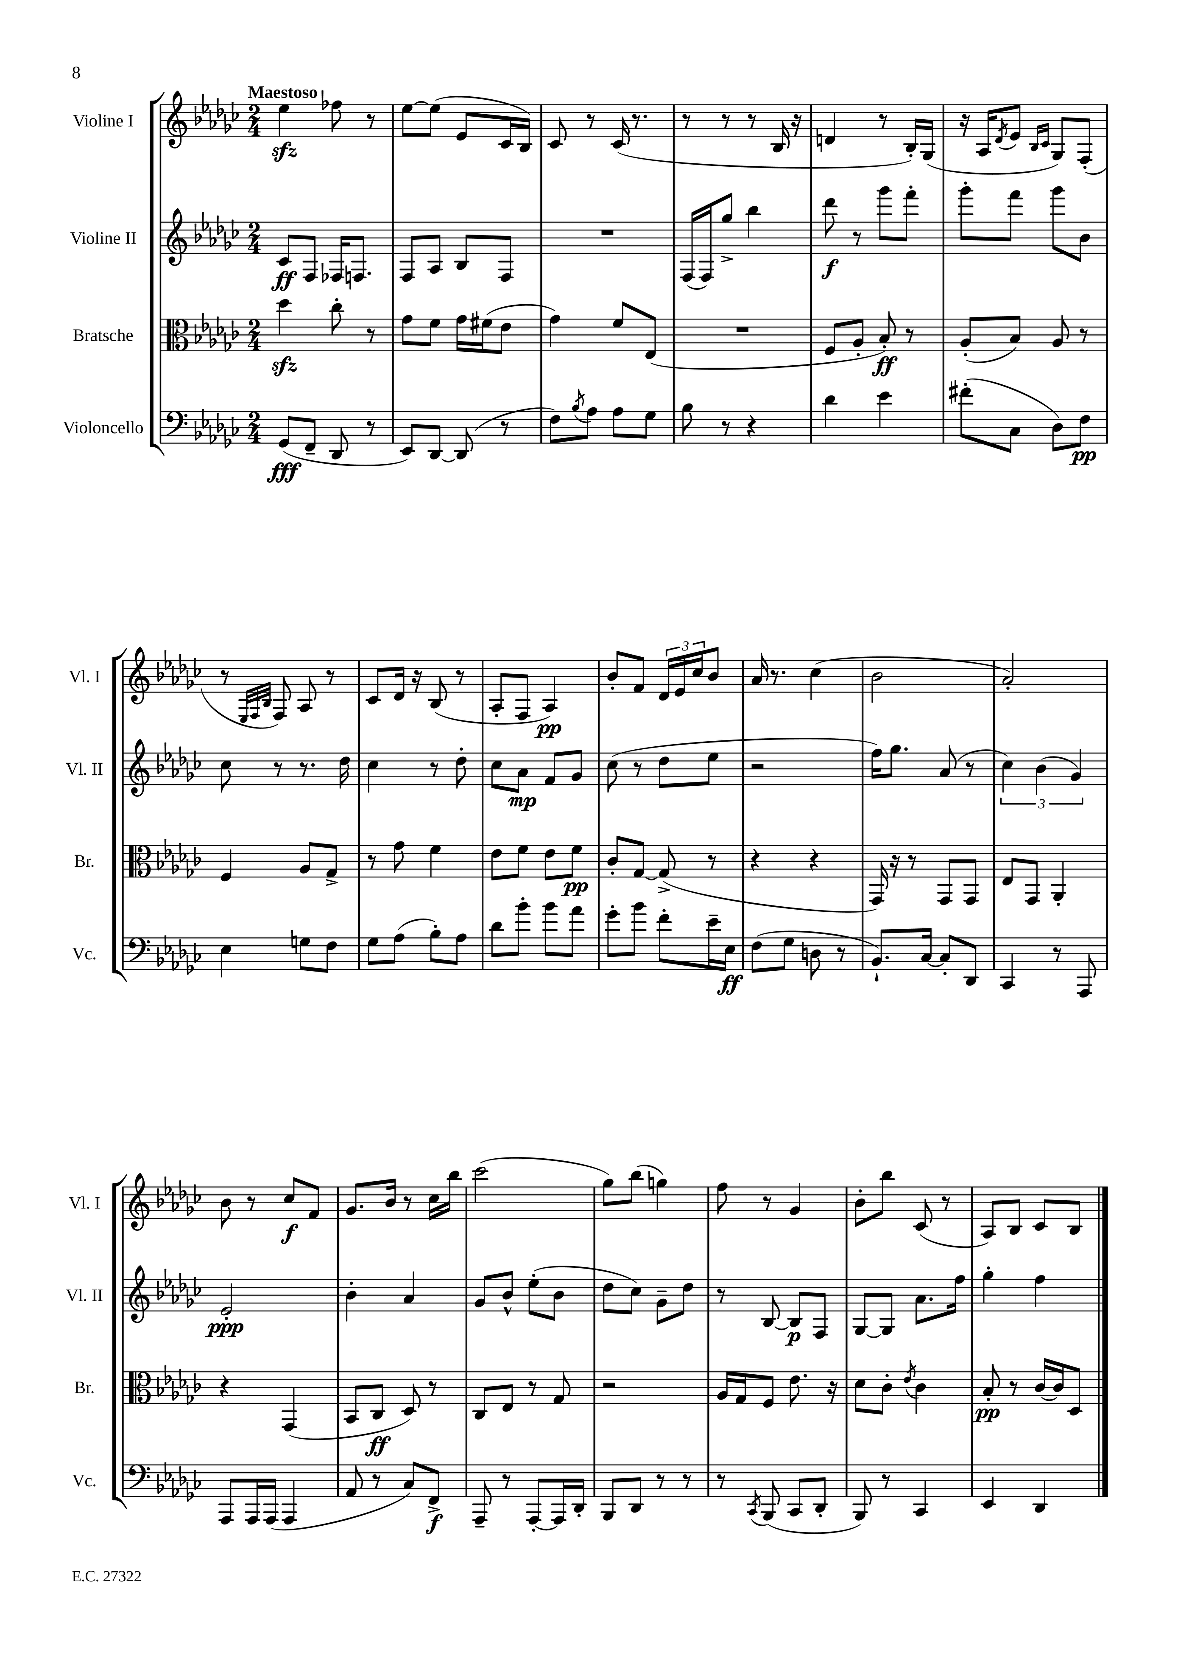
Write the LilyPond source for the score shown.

<<
\new StaffGroup <<
\new Staff = "s0" \with { instrumentName = "Violine I" shortInstrumentName = "Vl. I" } {
    \clef treble \key ges \major \numericTimeSignature \time 2/4 \tempo "Maestoso"
    ees''4\sfz fes''8 r8 |
    ees''8~ ees''8( ees'8 ces'16 bes16) |
    ces'8 r8 ces'16( r8. |
    r8 r8 r8 bes16 r16 |
    d'4 r8 bes16-.) ges16( |
    r16 aes16 \acciaccatura { des'8 } ees'8 \grace { bes16 ces'16 } ges8) f8-.( |
    r8 \grace { ees32 f32 bes32 } f8) aes8 r8 |
    ces'8 des'16 r16 bes8( r8 |
    aes8-. f8 aes4\pp) |
    bes'8-. f'8 \tuplet 3/2 { des'16 ees'16 ces''16 } bes'8 |
    aes'16 r8. ces''4( |
    bes'2 |
    aes'2-.) |
    bes'8 r8 ces''8\f f'8 |
    ges'8. bes'16 r8 ces''16 bes''16 |
    ces'''2( |
    ges''8) bes''8( g''4) |
    f''8 r8 ges'4 |
    bes'8-. bes''8 ces'8( r8 |
    aes8) bes8 ces'8 bes8 \bar "|." |
}
\new Staff = "s1" \with { instrumentName = "Violine II" shortInstrumentName = "Vl. II" } {
    \clef treble \key ges \major \numericTimeSignature \time 2/4
    ces'8\ff f8 fes16 f8. |
    f8 aes8 bes8 f8 |
    R2 |
    f16( f16) ges''8-> bes''4 |
    des'''8\f r8 ges'''8 f'''8-. |
    ges'''8-. f'''8 ges'''8 bes'8 |
    ces''8 r8 r8. des''16 |
    ces''4 r8 des''8-. |
    ces''8 aes'8\mp f'8 ges'8 |
    ces''8( r8 des''8 ees''8 |
    r2 |
    f''16) ges''8. aes'8( r8 |
    \tuplet 3/2 { ces''4) bes'4( ges'4) } |
    ees'2-.\ppp |
    bes'4-. aes'4 |
    ges'8 bes'8-^ ees''8-.( bes'8 |
    des''8 ces''8) ges'8-- des''8 |
    r8 bes8~ bes8\p f8 |
    ges8~ ges8 aes'8. f''16 |
    ges''4-. f''4 \bar "|." |
}
\new Staff = "s2" \with { instrumentName = "Bratsche" shortInstrumentName = "Br." } {
    \clef alto \key ges \major \numericTimeSignature \time 2/4
    des''4\sfz ces''8-. r8 |
    ges'8 f'8 ges'16 fis'16( ees'8 |
    ges'4) f'8 ees8( |
    R2 |
    f8 aes8-. bes8-.\ff) r8 |
    aes8-.( bes8) aes8 r8 |
    f4 aes8 ges8-> |
    r8 ges'8 f'4 |
    ees'8 f'8 ees'8 f'8\pp |
    ces'8-. ges8~ ges8->( r8 |
    r4 r4 |
    ges,16) r16 r8 ges,8 ges,8 |
    ees8 ges,8 aes,4-. |
    r4 ges,4( |
    bes,8 ces8\ff des8) r8 |
    ces8 ees8 r8 ges8 |
    r2 |
    aes16 ges16 f8 ees'8. r16 |
    des'8 ces'8-. \acciaccatura { ees'8 } ces'4 |
    bes8-.\pp r8 ces'16~ ces'16 des8 \bar "|." |
}
\new Staff = "s3" \with { instrumentName = "Violoncello" shortInstrumentName = "Vc." } {
    \clef bass \key ges \major \numericTimeSignature \time 2/4
    ges,8\fff( f,8-- des,8 r8 |
    ees,8) des,8~ des,8( r8 |
    f8) \acciaccatura { bes8 } aes8 aes8 ges8 |
    bes8 r8 r4 |
    des'4 ees'4 |
    fis'8-.( ces8 des8) f8\pp |
    ees4 g8 f8 |
    ges8 aes8( bes8-.) aes8 |
    des'8 bes'8-. bes'8 aes'8 |
    ges'8-. bes'8 f'8-. ees'16-- ees16\ff |
    f8( ges8 d8 r8 |
    bes,8.-!) ces16~ ces8-. des,8 |
    ces,4 r8 aes,,8 |
    aes,,8 aes,,16 aes,,16( aes,,4 |
    aes,8 r8 ces8) f,8->\f |
    aes,,8-- r8 aes,,8~-. aes,,16 des,16-. |
    bes,,8 des,8 r8 r8 |
    r8 \acciaccatura { ces,8 } bes,,8( ces,8 des,8-. |
    bes,,8) r8 ces,4 |
    ees,4 des,4 \bar "|." |
}
>>
>>
\layout { \context { \Score \remove "Bar_number_engraver" } }
